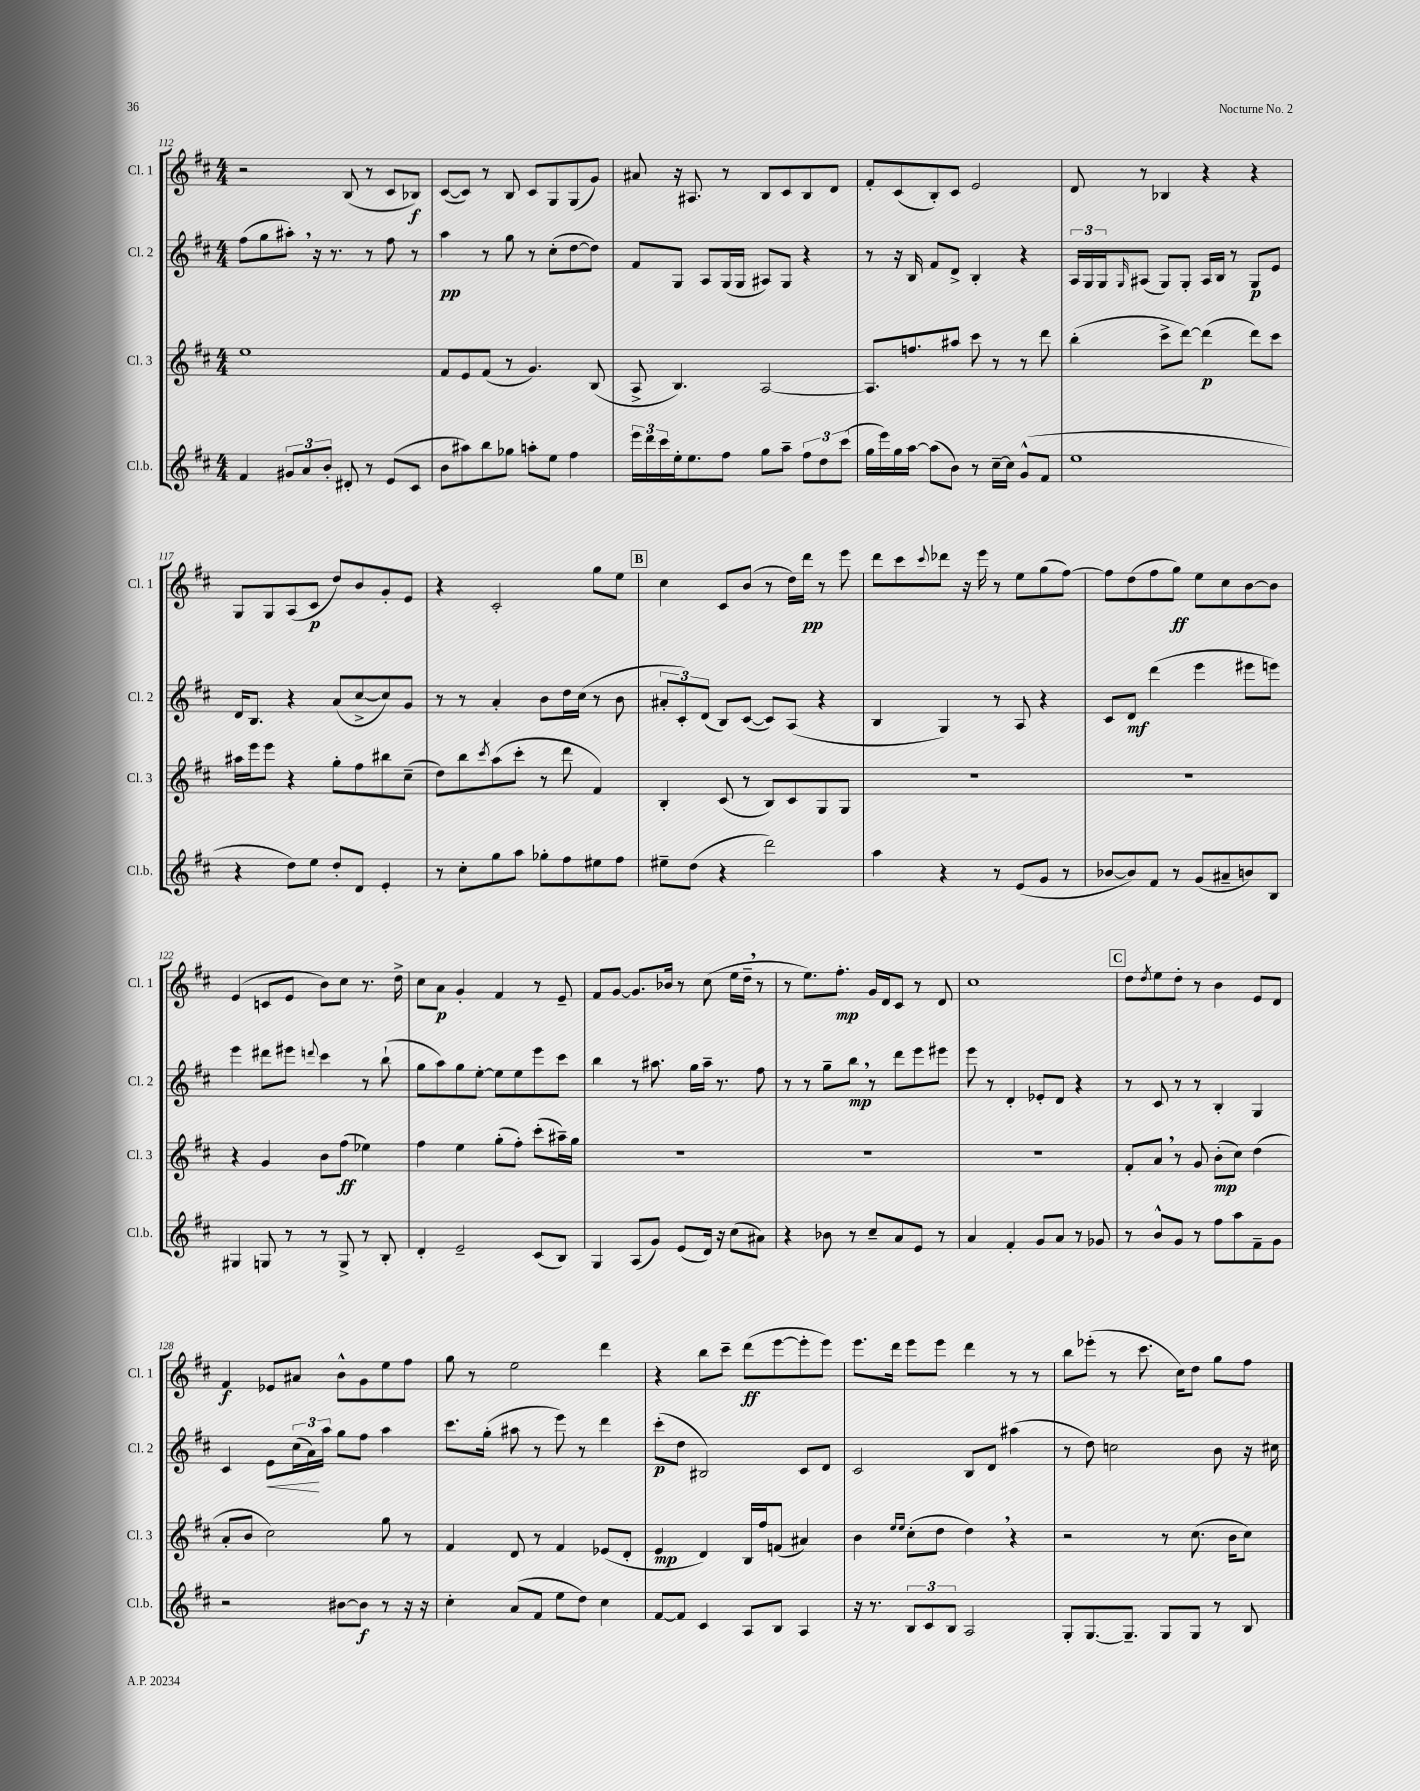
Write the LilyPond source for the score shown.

<<
\new StaffGroup <<
\new Staff = "s0" \with { instrumentName = "Cl. 1" shortInstrumentName = "Cl. 1" } {
    \clef treble \key d \major \numericTimeSignature \time 4/4
    r2 b8( r8 cis'8 bes8\f) |
    cis'8~( cis'8) r8 b8 cis'8 g8 g8( g'8) |
    ais'8 r16 ais8. r8 b8 cis'8 b8 d'8 |
    fis'8-. cis'8( b8-.) cis'8 e'2 |
    d'8 r8 bes4 r4 r4 |
    g8 g8 a8( cis'8\p d''8) b'8 g'8-. e'8 |
    r4 cis'2-. g''8 e''8 |
    \mark \markup { \box "B" } cis''4 cis'8 b'8( r8 d''16) d'''16\pp r8 e'''8 |
    d'''8 cis'''8 \appoggiatura { cis'''8 } des'''8 r16 e'''16 r8 e''8 g''8( fis''8~) |
    fis''8 d''8( fis''8 g''8\ff) e''8 cis''8 b'8~ b'8 |
    e'4( c'8 e'8 b'8) cis''8 r8. d''16-> |
    cis''8 a'8\p g'4-. fis'4 r8 e'8-- |
    fis'8 g'8~ g'8. bes'16 r8 cis''8( e''16 d''16-- \breathe r8 |
    r8 e''8.) fis''8.-.\mp g'16 d'16 cis'8 r8 d'8 |
    cis''1 |
    \mark \markup { \box "C" } d''8 \acciaccatura { d''8 } e''8 d''8-. r8 b'4 e'8 d'8 |
    fis'4\f ees'8 ais'8 b'8-^ g'8 e''8 fis''8 |
    g''8 r8 e''2 d'''4 |
    r4 b''8 cis'''8-- d'''8\ff( e'''8~ e'''8-. e'''8) |
    e'''8. d'''16 e'''8 e'''8 d'''4 r8 r8 |
    b''8 ees'''8-.( r8 cis'''8. cis''16) d''8 g''8 fis''8 \bar "|." |
}
\new Staff = "s1" \with { instrumentName = "Cl. 2" shortInstrumentName = "Cl. 2" } {
    \clef treble \key d \major \numericTimeSignature \time 4/4
    fis''8( g''8 ais''8-.) \breathe r16 r8. r8 fis''8 r8 |
    a''4\pp r8 g''8 r8 cis''8-.( d''8~ d''8) |
    fis'8 g8 a8 g16( g16 ais8) g8 r4 |
    r8 r16 b16 fis'8 d'8-> b4-. r4 |
    \tuplet 3/2 { a16 g16 g16 } \grace { g16 } ais8( g8) g8-. ais16 b16 r8 g8\p e'8 |
    d'16 b8. r4 a'8( cis''8~-> cis''8) g'8 |
    r8 r8 a'4-. b'8 d''16 cis''16( r8 b'8 |
    \mark \markup { \box "B" } \tuplet 3/2 { ais'8-. cis'8-.) d'8( } b8) cis'8~( cis'8) a8( r4 |
    b4 g4) r8 a8 r4 |
    cis'8 d'8\mf d'''4( e'''4 eis'''8 e'''8) |
    e'''4 dis'''8 eis'''8 \appoggiatura { d'''8 } cis'''4 r8 b''8-!( |
    g''8 a''8) g''8 e''8~-. e''8 e''8 e'''8 cis'''8 |
    b''4 r8 ais''8. g''16 ais''16-- r8. fis''8 |
    r8 r8 g''8-- b''8\mp \breathe r8 d'''8 e'''8 eis'''8 |
    e'''8 r8 d'4-. ees'8-. d'8 r4 |
    \mark \markup { \box "C" } r8 cis'8 r8 r8 b4-. g4 |
    cis'4 e'8\< \tuplet 3/2 { cis''16( a'16\!) a''16 } g''8 fis''8 a''4 |
    cis'''8. g''16-.( ais''8 r8 e'''8) r8 d'''4 |
    cis'''8-.\p( d''8 bis2) cis'8 d'8 |
    cis'2 b8 d'8 ais''4( |
    r8 d''8) c''2 b'8 r16 cis''16 \bar "|." |
}
\new Staff = "s2" \with { instrumentName = "Cl. 3" shortInstrumentName = "Cl. 3" } {
    \clef treble \key d \major \numericTimeSignature \time 4/4
    e''1 |
    fis'8 e'8 fis'8( r8 g'4.) b8( |
    a8-> b4.) a2~ |
    a8. f''8. ais''8 cis'''8 r8 r8 d'''8 |
    b''4-.( cis'''8-> d'''8~) d'''4\p( d'''8) cis'''8 |
    ais''16 e'''16 e'''8 r4 g''8-. fis''8 bis''8 cis''8--( |
    d''8) b''8 \acciaccatura { cis'''8 } a''8( cis'''8-. r8 d'''8 fis'4) |
    \mark \markup { \box "B" } b4-. cis'8( r8 b8) cis'8 g8 g8 |
    R1 |
    R1 |
    r4 g'4 b'8 fis''8\ff( ees''4) |
    fis''4 e''4 g''8-.( fis''8-.) cis'''8-.( ais''16--) g''16 |
    R1 |
    R1 |
    R1 |
    \mark \markup { \box "C" } fis'8-. a'8 \breathe r8 g'8 b'8-.\mp( cis''8) d''4( |
    a'8-. b'8 cis''2) g''8 r8 |
    fis'4 d'8 r8 fis'4 ees'8( d'8-. |
    e'4\mp d'4) b16 fis''16 f'8( ais'4) |
    b'4 \grace { e''16 e''16 } cis''8-.( d''8 d''4) \breathe r4 |
    r2 r8 cis''8.( b'16 cis''8) \bar "|." |
}
\new Staff = "s3" \with { instrumentName = "Cl.b." shortInstrumentName = "Cl.b." } {
    \clef treble \key d \major \numericTimeSignature \time 4/4
    fis'4 \tuplet 3/2 { gis'8 a'8 b'8-. } dis'8-. r8 e'8( cis'8 |
    b'8 ais''8) b''8 ges''8 a''8-. e''8 fis''4 |
    \tuplet 3/2 { e'''16 d'''16 cis'''16 } e''16-. e''8. fis''8 g''8 a''8-- \tuplet 3/2 { fis''8 d''8 cis'''8( } |
    g''16 e'''16) g''16 a''16~ a''8( b'8) r8 cis''16~-- cis''16 g'8-^( fis'8 |
    e''1 |
    r4 d''8) e''8 d''8-. d'8 e'4-. |
    r8 cis''8-. g''8 a''8 ges''8-. fis''8 eis''8 fis''8 |
    \mark \markup { \box "B" } eis''8-- d''8( r4 d'''2) |
    a''4 r4 r8 e'8( g'8 r8 |
    bes'8~ bes'8) fis'8 r8 g'8( ais'8-- b'8) b8 |
    gis4 g8 r8 r8 g8-> r8 b8-. |
    d'4-. e'2-- cis'8( b8) |
    g4 a8( g'8) e'8( d'16) r16 cis''8( ais'8) |
    r4 bes'8 r8 cis''8-- a'8 e'8 r8 |
    a'4 fis'4-. g'8 a'8 r8 ges'8 |
    \mark \markup { \box "C" } r8 b'8-^ g'8 r8 fis''8 a''8 fis'8-- g'8 |
    r2 bis'8~ bis'8\f r8 r16 r16 |
    cis''4-. a'8( fis'8 e''8 d''8) cis''4 |
    fis'8~ fis'8 cis'4 a8 b8 a4 |
    r16 r8. \tuplet 3/2 { b8 cis'8 b8 } a2 |
    g8-. g8.~ g8.-- g8 g8 r8 b8 \bar "|." |
}
>>
>>
\layout { \context { \Score currentBarNumber = #112 } }
